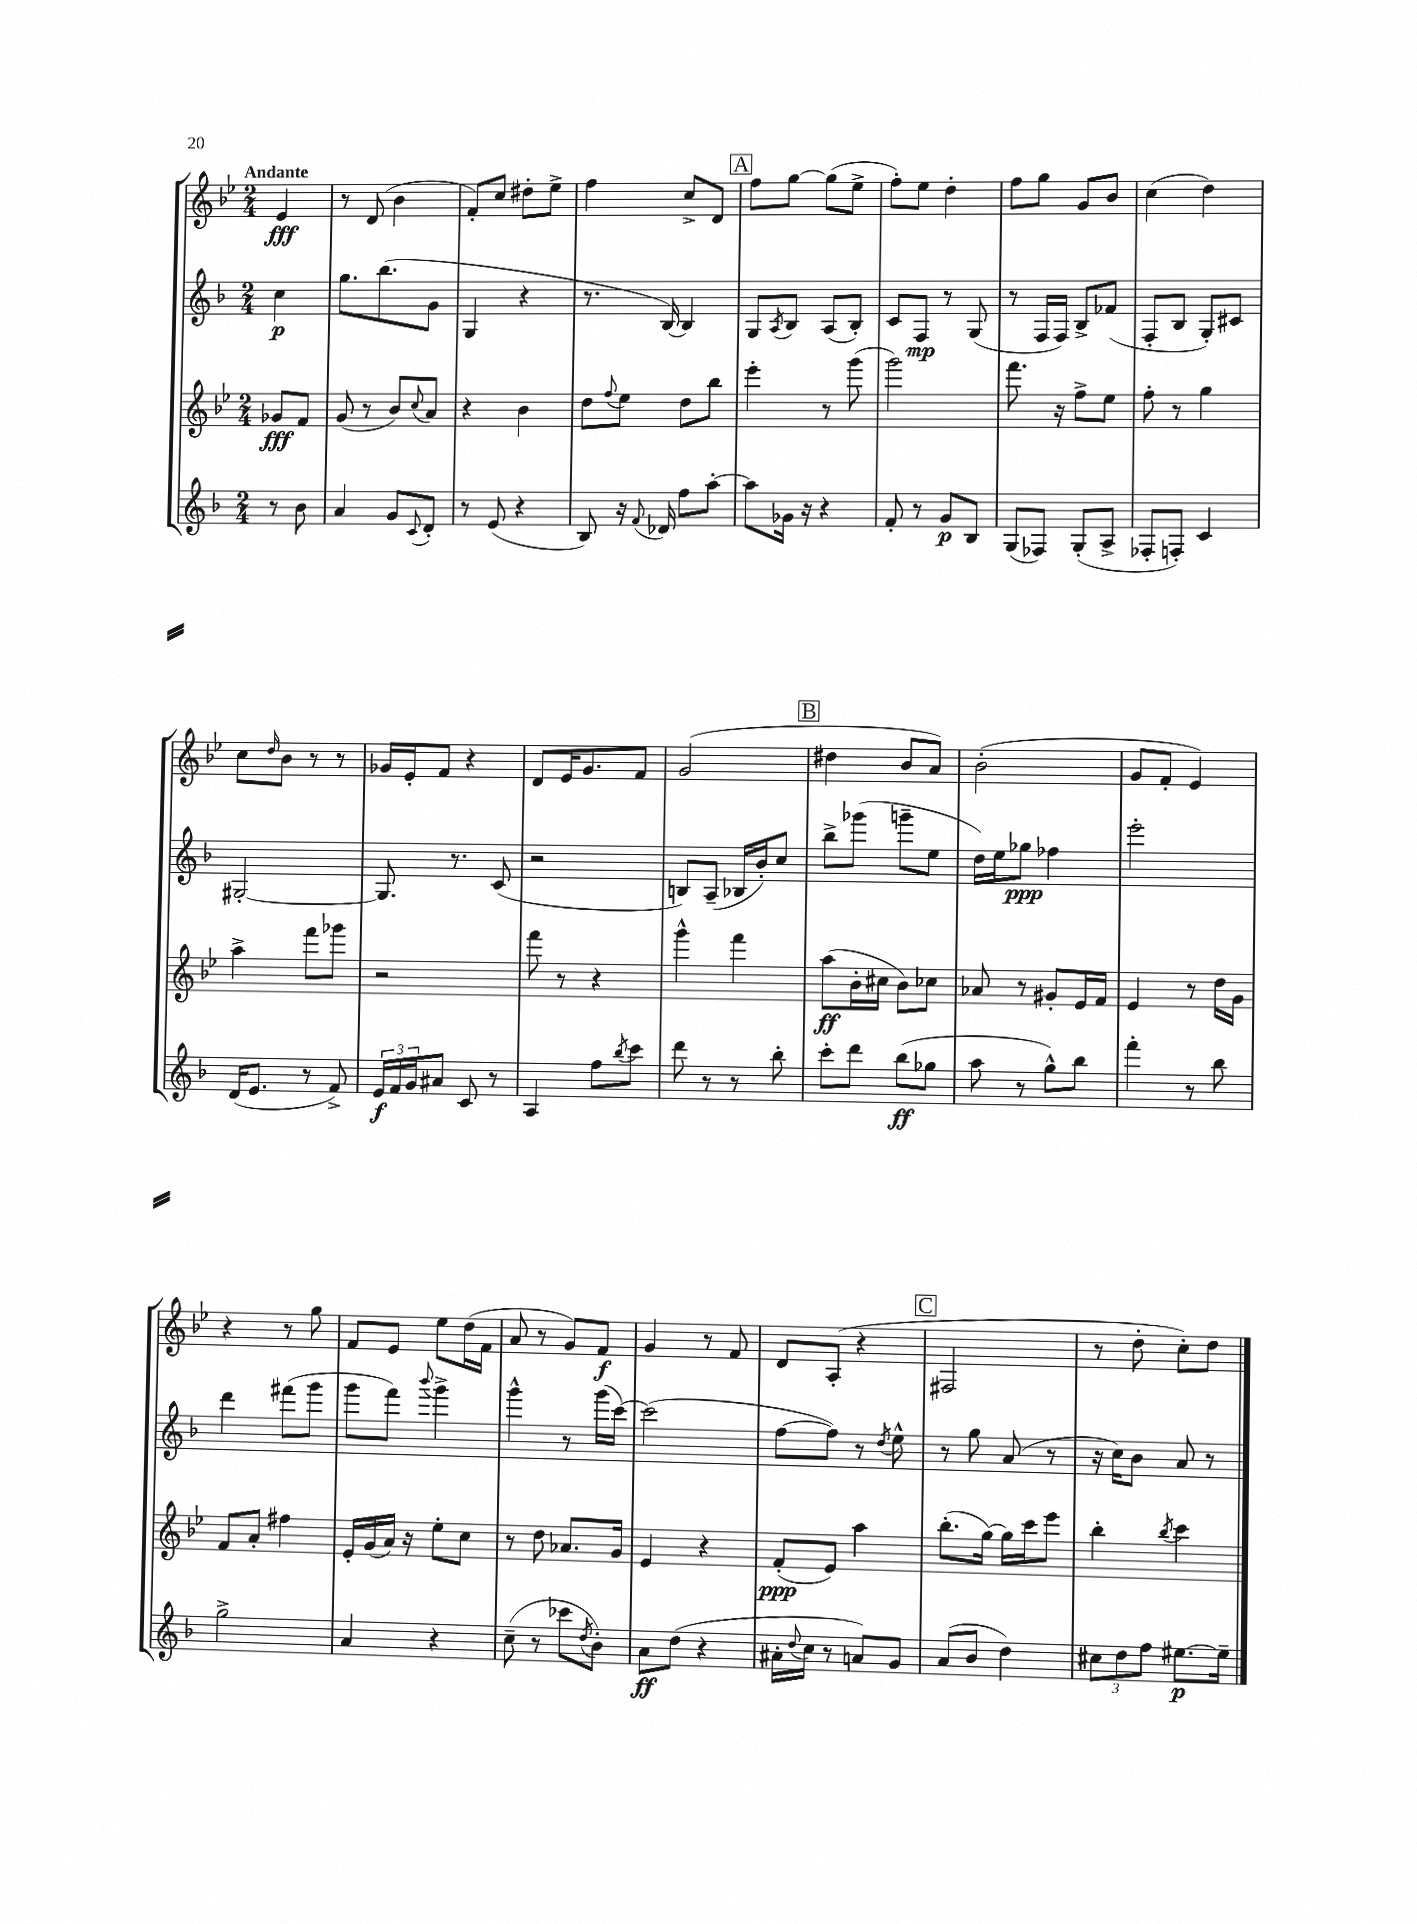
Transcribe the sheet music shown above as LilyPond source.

<<
\new StaffGroup <<
\new Staff = "s0" {
    \clef treble \key bes \major \numericTimeSignature \time 2/4 \partial 4 \tempo "Andante"
    ees'4\fff |
    r8 d'8( bes'4 |
    f'8-.) c''8 dis''8-. ees''8-> |
    f''4 c''8-> d'8 |
    \mark \markup { \box "A" } f''8 g''8~ g''8( ees''8-> |
    f''8-.) ees''8 d''4-. |
    f''8 g''8 g'8 bes'8 |
    c''4( d''4) |
    c''8 \grace { d''16 } bes'8 r8 r8 |
    ges'16 ees'16-. f'8 r4 |
    d'8 ees'16 g'8. f'8 |
    g'2( |
    \mark \markup { \box "B" } dis''4 bes'8 a'8) |
    bes'2-.( |
    g'8 f'8-. ees'4) |
    r4 r8 g''8 |
    f'8 ees'8 ees''8 d''16( f'16 |
    a'8 r8 g'8) f'8\f |
    g'4 r8 f'8 |
    d'8 a8-.( r4 |
    \mark \markup { \box "C" } fis2 |
    r8 d''8-. c''8-.) d''8 \bar "|." |
}
\new Staff = "s1" {
    \clef treble \key f \major \numericTimeSignature \time 2/4 \partial 4
    c''4\p |
    g''8. bes''8.( g'8 |
    g4 r4 |
    r8. bes16~) bes4 |
    \mark \markup { \box "A" } g8 \acciaccatura { a8 } bes8 a8( bes8-.) |
    c'8 f8\mp r8 g8( |
    r8 f16 f16) bes8-> fes'8( |
    f8-. bes8 g8-.) cis'8 |
    gis2~-. |
    gis8. r8. c'8( |
    r2 |
    b8) a8--( bes16 bes'16-.) c''8 |
    \mark \markup { \box "B" } bes''8-> ges'''8( g'''8-- e''8 |
    d''16) e''16 ges''8\ppp fes''4 |
    e'''2-. |
    d'''4 fis'''8( g'''8 |
    g'''8 f'''8) \appoggiatura { bes'''8 } g'''4-> |
    g'''4-^ r8 g'''16( c'''16~) |
    c'''2( |
    f''8~ f''8) r8 \acciaccatura { d''8 } e''8-^ |
    \mark \markup { \box "C" } r8 g''8 a'8( r8 |
    r16 c''16) bes'8 a'8 r8 \bar "|." |
}
\new Staff = "s2" {
    \clef treble \key bes \major \numericTimeSignature \time 2/4 \partial 4
    ges'8\fff f'8 |
    g'8( r8 bes'8) \appoggiatura { c''8 } a'8 |
    r4 bes'4 |
    d''8 \appoggiatura { f''8 } ees''8 d''8 bes''8 |
    \mark \markup { \box "A" } ees'''4-. r8 g'''8( |
    g'''2) |
    f'''8. r16 f''8-> ees''8 |
    f''8-. r8 g''4 |
    a''4-> f'''8 ges'''8 |
    r2 |
    f'''8 r8 r4 |
    g'''4-^ f'''4 |
    \mark \markup { \box "B" } a''8\ff( bes'16-. cis''16 bes'8) ces''8 |
    aes'8 r8 gis'8-. ees'16 f'16 |
    ees'4 r8 d''16 g'16 |
    f'8 a'8-. fis''4 |
    ees'16-. g'16( a'16) r16 ees''8-. c''8 |
    r8 d''8 aes'8. g'16 |
    ees'4 r4 |
    f'8-.\ppp( ees'8) a''4 |
    \mark \markup { \box "C" } bes''8.-.( g''16~) g''16 c'''16 ees'''8 |
    bes''4-. \acciaccatura { bes''8 } c'''4 \bar "|." |
}
\new Staff = "s3" {
    \clef treble \key f \major \numericTimeSignature \time 2/4 \partial 4
    r8 bes'8 |
    a'4 g'8 \appoggiatura { c'8 } d'8-. |
    r8 e'8( r4 |
    bes8) r16 \appoggiatura { f'8 } des'16 f''8 a''8~-. |
    \mark \markup { \box "A" } a''8 ges'16 r16 r4 |
    f'8-. r8 g'8\p bes8 |
    g8( fes8) g8-.( a8-> |
    fes8-. f8-.) c'4 |
    d'16( e'8. r8 f'8->) |
    \tuplet 3/2 { e'16\f f'16 g'16 } ais'8 c'8 r8 |
    a4 f''8 \acciaccatura { bes''8 } c'''8 |
    d'''8 r8 r8 bes''8-. |
    \mark \markup { \box "B" } c'''8-. d'''8 bes''8\ff( ges''8 |
    a''8 r8 g''8-^) bes''8 |
    f'''4-. r8 bes''8 |
    g''2-> |
    a'4 r4 |
    c''8--( r8 ces'''8 \acciaccatura { d''8 } bes'8-.) |
    a'8\ff d''8( r4 |
    ais'16-. \appoggiatura { d''8 } c''16 r8 a'8) g'8 |
    \mark \markup { \box "C" } a'8( bes'8 d''4) |
    \tuplet 3/2 { cis''8 d''8 f''8 } eis''8.~\p eis''16-- \bar "|." |
}
>>
>>
\layout { \context { \Score \remove "Bar_number_engraver" } }
